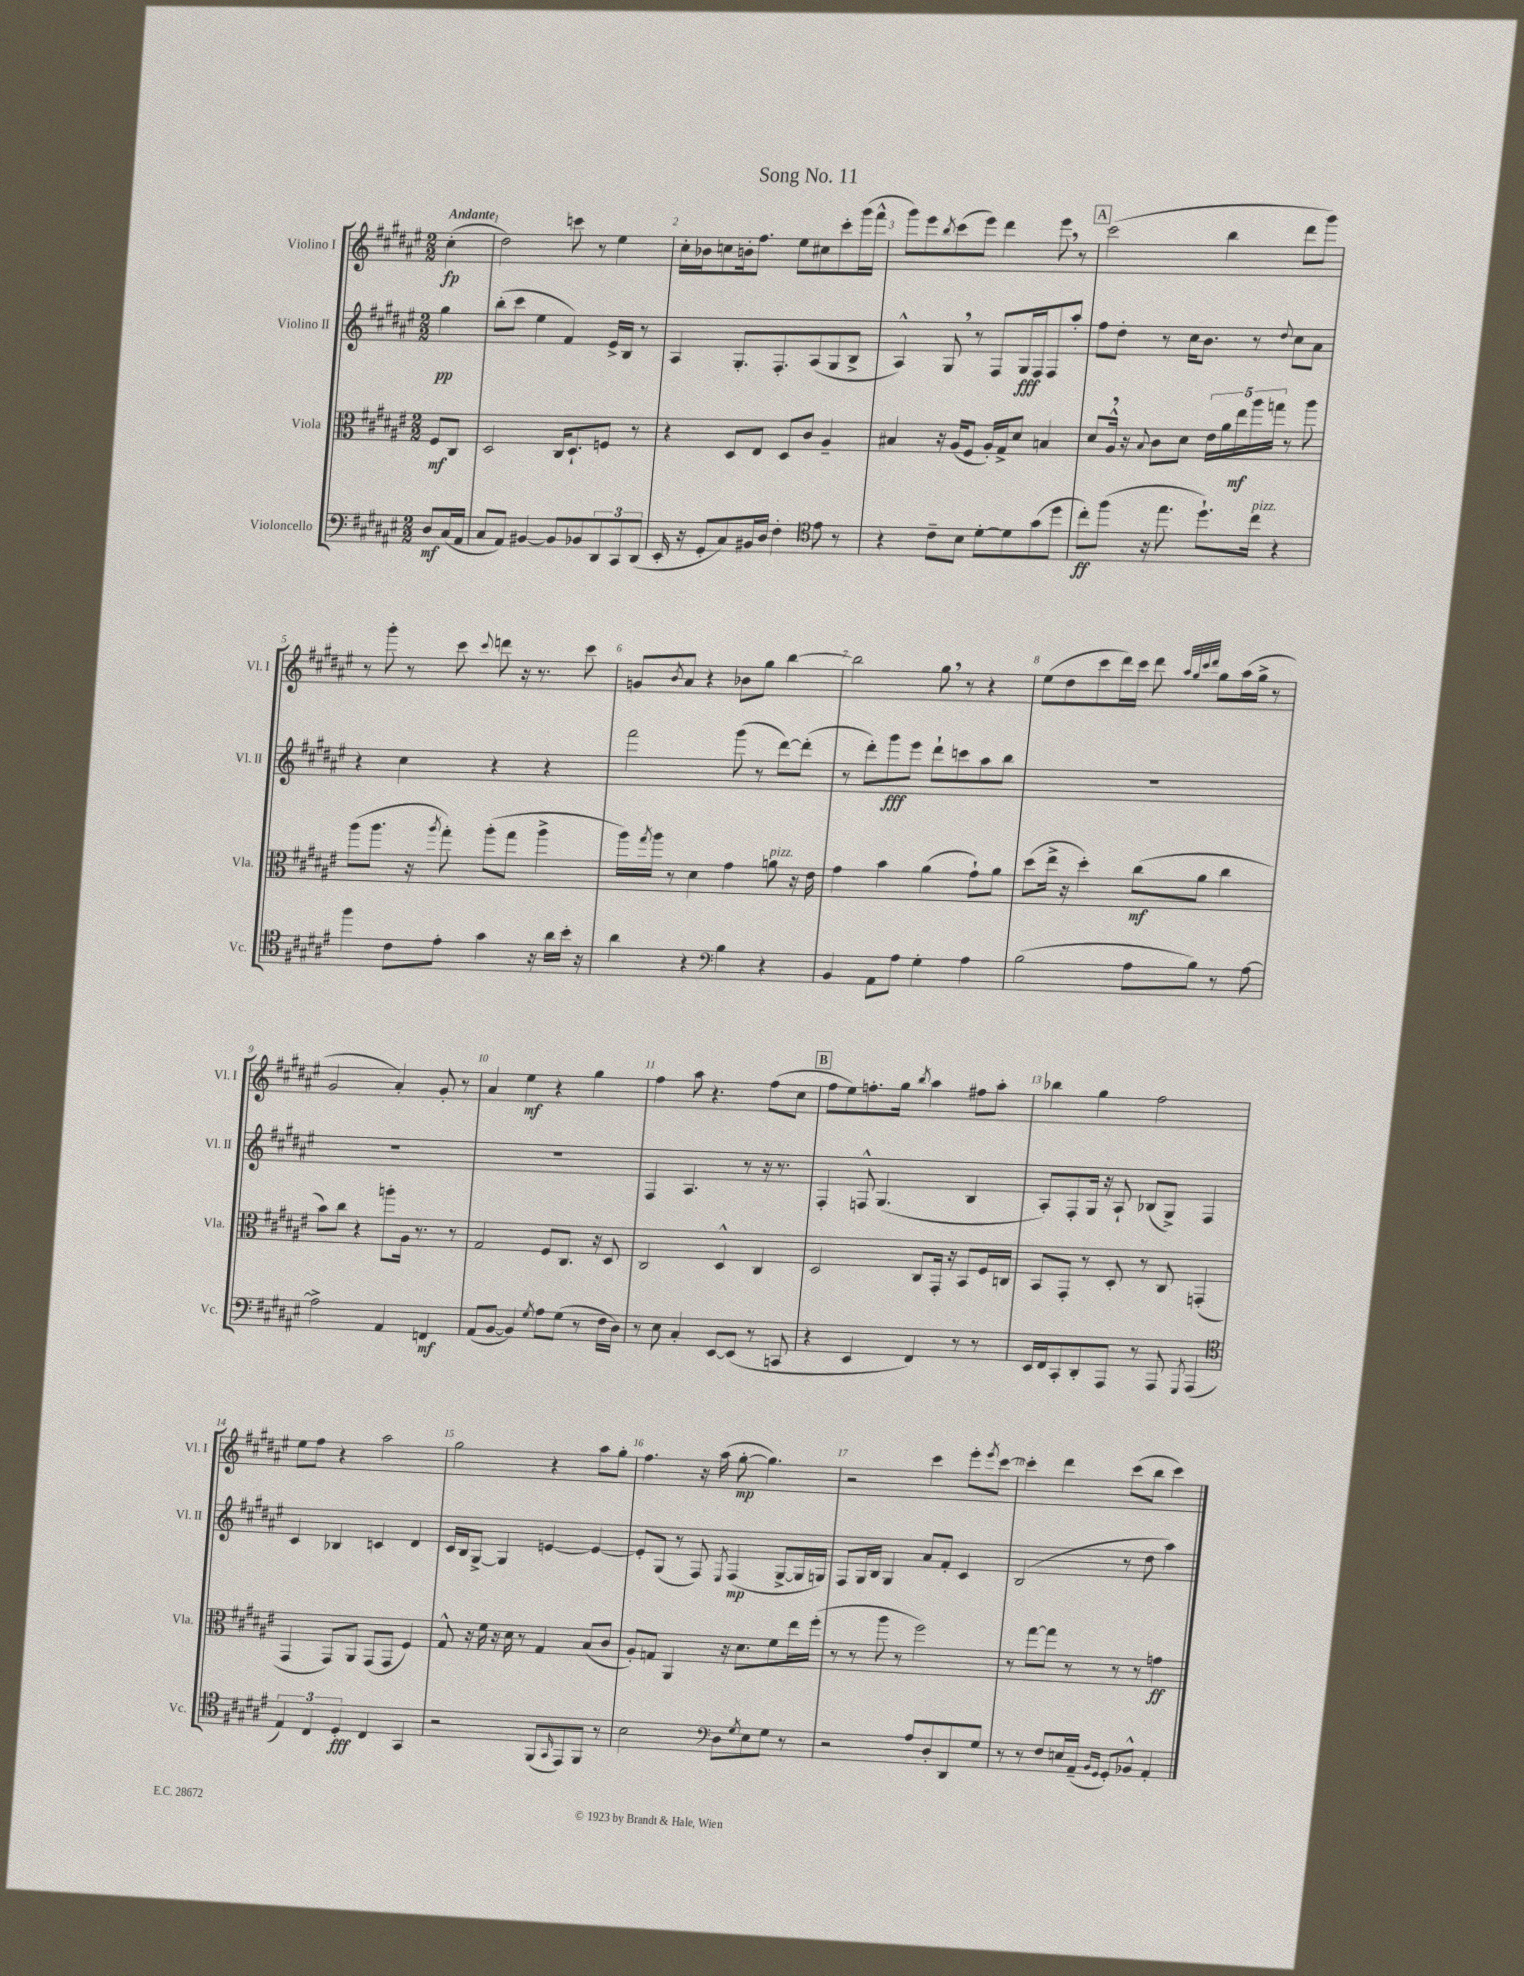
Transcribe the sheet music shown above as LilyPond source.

\header { title = "Song No. 11" }
<<
\new StaffGroup <<
\new Staff = "s0" \with { instrumentName = "Violino I" shortInstrumentName = "Vl. I" } {
    \clef treble \key fis \major \numericTimeSignature \time 2/2 \partial 4 \tempo "Andante"
    cis''4-.\fp( |
    dis''2) c'''8 r8 eis''4 |
    cis''16-. bes'16 c''8 b'16-. fis''8. eis''8 cis''8 cis'''8-. gis'''16( fis'''16-^ |
    gis'''8) eis'''8 \acciaccatura { b''8 } cis'''8( eis'''8) dis'''4 eis'''8 \breathe r8 |
    \mark \markup { \box "A" } cis'''2( b''4 dis'''8 gis'''8) |
    r8 gis'''8-. r8 cis'''8 \appoggiatura { cis'''8 } d'''8 r16 r8. cis'''8 |
    g'8 \acciaccatura { b'8 } ais'8 r4 bes'8 gis''8 b''4~ |
    b''2 gis''8 \breathe r8 r4 |
    eis''8( dis''8 cis'''8 dis'''16) cis'''16 dis'''8 \grace { ais''32 gis''32 cis'''32 dis'''32 } gis''8 ais''16( gis''16-> r8 |
    gis'2 ais'4-.) gis'8-. r8 |
    ais'4 eis''4\mf r4 gis''4 |
    fis''4 ais''8 r4. fis''8( cis''8 |
    \mark \markup { \box "B" } fis''8 eis''8) f''8.-. gis''16 \acciaccatura { b''8 } ais''4 fis''8 ais''8-. |
    bes''4 gis''4 fis''2 |
    eis''8 fis''8 r4 ais''2 |
    gis''2 r4 ais''8 gis''8-. |
    fis''4. r16 ais''16( gis''8~-.\mp gis''4.) |
    r2 cis'''4 eis'''8-. \acciaccatura { eis'''8 } cis'''8~ |
    cis'''4-. dis'''4 cis'''8( b''8 cis'''4) \bar "|." |
}
\new Staff = "s1" \with { instrumentName = "Violino II" shortInstrumentName = "Vl. II" } {
    \clef treble \key fis \major \numericTimeSignature \time 2/2 \partial 4
    gis''4\pp |
    b''8-.( cis'''8 eis''4 fis'4) eis'16-> b16 r8 |
    ais4 gis8.-. fis8.-. ais8( gis8 b8-> |
    ais4-^) gis8 \breathe r8 fis8 gis16\fff fis16 fis8 ais''8-. |
    \mark \markup { \box "A" } fis''8 dis''8-. r8 cis''16 b'8. r8 \appoggiatura { dis''8 } cis''8 ais'8 |
    r4 cis''4 r4 r4 |
    fis'''2 gis'''8( r8 dis'''8~) dis'''8-.( |
    r8 dis'''8-.) gis'''8\fff eis'''8 dis'''8-! c'''8 ais''8 b''8 |
    R1 |
    R1 |
    R1 |
    fis4 ais4. r8 r16 r8. |
    \mark \markup { \box "B" } fis4-. f8-^ gis4.( b4 |
    ais8-.) fis8-. gis16 r16 ais8-! bes8( gis8->) fis4 |
    cis'4 bes4 c'4 dis'4 |
    cis'16 b16 gis8~-> gis4 e'4~ e'4~ |
    e'8-. gis8( r8 fis8) \acciaccatura { eis8 } fis4\mp( gis8~-> gis16 g16) |
    fis8 gis16 b16 gis4 ais'8 fis'8-. cis'4 |
    b2( r8 dis''8 ais''4) \bar "|." |
}
\new Staff = "s2" \with { instrumentName = "Viola" shortInstrumentName = "Vla." } {
    \clef alto \key fis \major \numericTimeSignature \time 2/2 \partial 4
    fis8\mf cis8 |
    dis2 cis16 dis8.-! f8 r8 |
    r4 dis8 eis8 dis8 cis'8 ais4-- |
    bis4 r16 ais16( fis8 ais16-.) gis16-> dis'8 b4 |
    \mark \markup { \box "A" } dis'8 ais16-^ \breathe r16 \appoggiatura { b8 } cis'8 dis'8 \tuplet 5/4 { eis'16 ais'16 eis''16\mf ais''16 g''16 } r8 ais''8 |
    ais''8( ais''8. r16 \acciaccatura { ais''8 } gis''8-.) ais''8-.( gis''8 ais''4-> |
    ais''16) \acciaccatura { gis''8 } ais''16 r8 dis'4 gis'4 a'8^\markup { \italic "pizz." } r16 eis'16 |
    gis'4 b'4 ais'4( gis'8-!) ais'8 |
    dis''8( eis''16-> r16 dis''4-.) cis''8\mf( ais'8 cis''4 |
    b'8) cis''8 r4 a''8-. ais16 r8. r8 |
    gis2 fis8 cis8. r16 dis8 |
    cis2 dis4-^ cis4 |
    \mark \markup { \box "B" } dis2 cis8 gis,16-. r16 b,8 fis16 c16 |
    b,8 gis,8-. r8 dis8-. r8 cis8 g,4-.( |
    gis,4 gis,8) ais,8 gis,8( gis,8 fis4) |
    gis8-^ r16 fis'16 r16 dis'16 r8 gis4 b8( cis'8 |
    ais8-.) g8 ais,4 r16 dis'8. fis'8 eis''16 fis''16-.( |
    r8 r8 ais''8 r8 fis''2) |
    r8 gis''8~ gis''8 r8 r8 r8 g'4\ff \bar "|." |
}
\new Staff = "s3" \with { instrumentName = "Violoncello" shortInstrumentName = "Vc." } {
    \clef bass \key fis \major \numericTimeSignature \time 2/2 \partial 4
    dis8\mf cis16( ais,16 |
    cis8 ais,8) bis,4~ bis,8 bes,8 \tuplet 3/2 { dis,8 cis,8 dis,8( } |
    eis,16-. r16 gis,8-. cis8) bis,16 dis16 fis4-. \clef tenor eis'8 r8 |
    r4 cis'8-- b8 dis'8~-. dis'8 gis'8( dis''8 |
    \mark \markup { \box "A" } cis''8-.\ff) fis''8( r16 eis''8. dis''8.-!) cis''16^\markup { \italic "pizz." } r4 |
    fis''4 cis'8 eis'8-. gis'4 r16 ais'16 b'16-. r16 |
    ais'4 r4 \clef bass b4 r4 |
    b,4 ais,8 ais8 gis4-. ais4 |
    b2( ais8 b8) r8 ais8~ |
    ais2-> ais,4 f,4\mf |
    ais,8( b,8~ b,4) \acciaccatura { gis8 } ais8 gis8( r8 fis16 dis16) |
    r8 eis8 cis4-. eis,8~ eis,8( r8 c,8 |
    \mark \markup { \box "B" } r4 eis,4 fis,4) r8 r8 |
    eis,16 fis,16 cis,8-. dis,8-. ais,,8 r8 ais,,8 \acciaccatura { gis,,8 } ais,,4( |
    \clef tenor \tuplet 3/2 { eis4) cis4 dis4-.\fff } cis4 gis,4 |
    r2 fis,8( \grace { gis,16 } eis,8) fis,8 r8 |
    b2 \clef bass dis8 \acciaccatura { gis8 } eis8 gis8 r8 |
    r2 ais8 dis8-. dis,8 gis8 |
    r8 r8 fis8 e16 ais,16--( \grace { b,16 gis,16 } gis,8-.) bes,8-^ ais,4-. \bar "|." |
}
>>
>>
\layout { \context { \Score \override BarNumber.break-visibility = ##(#f #t #t) barNumberVisibility = #all-bar-numbers-visible } }
